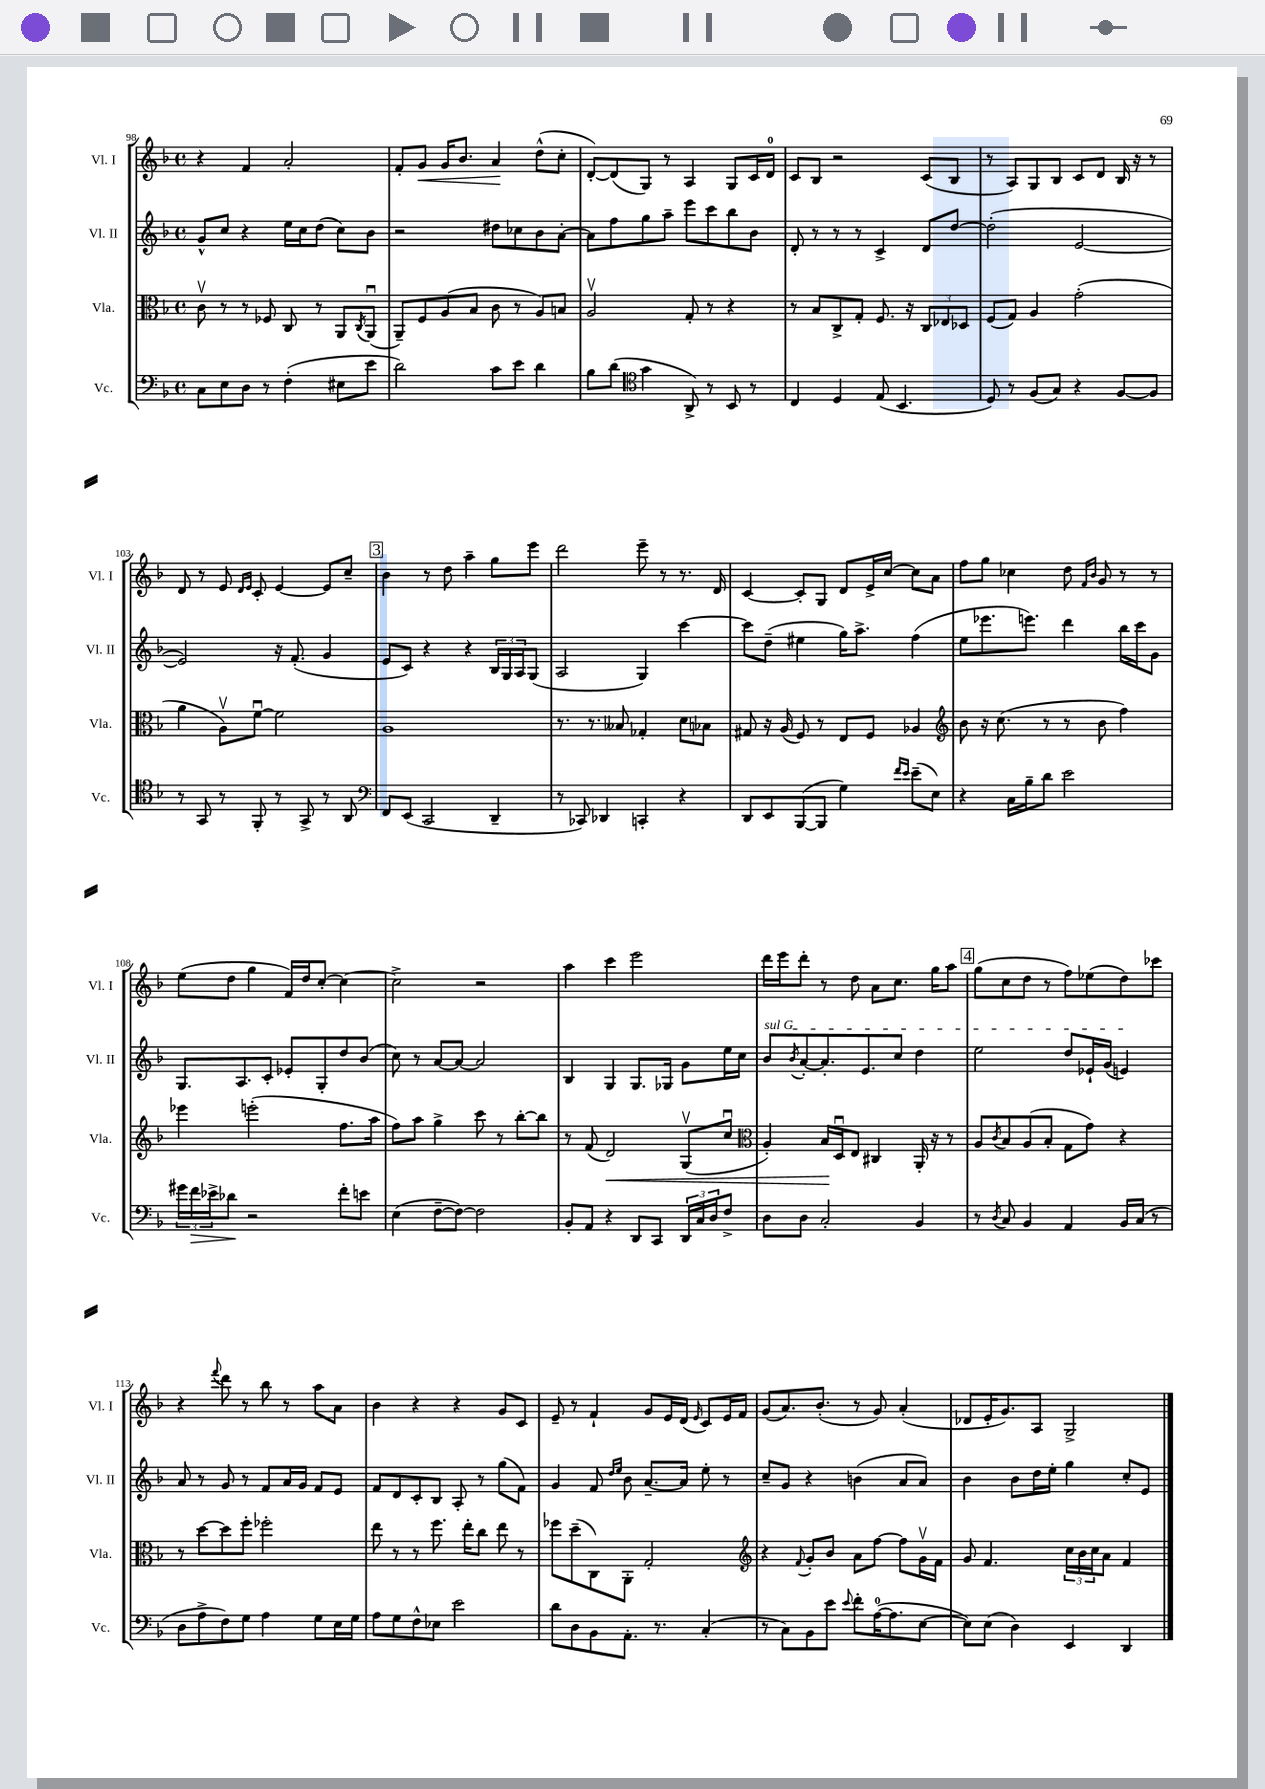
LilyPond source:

<<
\new StaffGroup <<
\new Staff = "s0" \with { instrumentName = "Vl. I" shortInstrumentName = "Vl. I" } {
    \clef treble \key f \major \defaultTimeSignature \time 4/4
    r4 f'4 a'2-. |
    f'8-. g'8\< g'16 bes'8. a'4\! d''8-^( c''8-. |
    d'8~-.) d'8( g8) r8 a4 g8 c'16 d'16-0 |
    c'8 bes8 r2 c'8( bes8 |
    r8 a8) g8 bes8 c'8 d'8 bes16 r16 r8 |
    d'8 r8 e'8 \grace { d'16 e'16 } c'8-. e'4~ e'8 c''8-- |
    \mark \markup { \box "3" } bes'4 r8 d''8 a''4-- g''8 e'''8 |
    d'''2 e'''8-- r8 r8. d'16 |
    c'4~ c'8-. g8 d'8 e'16-> c''16~ c''8 a'8 |
    f''8 g''8 ces''4 d''8 \grace { f'16 bes'16 } g'8 r8 r8 |
    e''8( d''8 g''4 f'16) d''16 c''8~-. c''4~ |
    c''2-> r2 |
    a''4 c'''4 e'''2 |
    d'''16 e'''16 d'''8-. r8 d''8 a'8 c''8. g''16 a''8 |
    \mark \markup { \box "4" } g''8( c''8 d''8 r8 f''8) ees''8( d''8) ces'''8 |
    r4 \appoggiatura { f'''8 } d'''8 r8 bes''8 r8 a''8 a'8 |
    bes'4 r4 r4 g'8 c'8 |
    e'8-- r8 f'4-! g'8 e'16 d'16( \grace { e'16 } c'8) e'16 f'16 |
    g'8( a'8.) bes'8.-.( r8 g'8) a'4-.( |
    des'8 e'16-. g'8.) a8 g2-> \bar "|." |
}
\new Staff = "s1" \with { instrumentName = "Vl. II" shortInstrumentName = "Vl. II" } {
    \clef treble \key f \major \defaultTimeSignature \time 4/4
    g'8-^ c''8 r4 e''16 c''16 d''8( c''8) bes'8 |
    r2 dis''8 ces''8 bes'8 a'8~-. |
    a'8 f''8 g''8 a''8-- e'''8 c'''8 bes''8 bes'8 |
    d'8-. r8 r8 r8 c'4-> d'8 d''8~ |
    d''2-.( e'2~ |
    e'2) r16 f'8.-.( g'4 |
    \mark \markup { \box "3" } e'8 c'8) r4 r4 \tuplet 3/2 { bes16 g16 a16 } g8( |
    a2 g4) c'''4~ |
    c'''8 d''8--( eis''4 g''16) a''8.-> f''4( |
    e''8 ees'''8. e'''8.) d'''4 bes''16 c'''16 g'8 |
    g8. a8. c'8-. ees'8-. g8-. d''8 bes'8( |
    c''8) r8 a'8~ a'8~ a'2 |
    bes4 g4 g8. ges16 g'8 e''16 c''16 |
    \once \override TextSpanner.bound-details.left.text = \markup { \italic "sul G" } bes'8\startTextSpan \acciaccatura { bes'8 } a'8~-. a'8.-. e'8. c''8 d''4 |
    \mark \markup { \box "4" } e''2 d''8 ees'16-! g'16( e'4\stopTextSpan) |
    a'8 r8 g'8 r8 f'8 a'16 g'16 f'8 e'8 |
    f'8 d'8 c'8-. bes8 a8-. r8 g''8( f'8) |
    g'4 f'8 \grace { d''16 e''16 } bes'8 a'8.~-- a'16 e''8-. r8 |
    c''8-- g'8 r4 b'4( a'8 a'8) |
    bes'4 bes'8 d''16 e''16-. g''4 c''8-. e'8 \bar "|." |
}
\new Staff = "s2" \with { instrumentName = "Vla." shortInstrumentName = "Vla." } {
    \clef alto \key f \major \defaultTimeSignature \time 4/4
    c'8\upbow r8 r8 fes8 c8 r8 a,8 \acciaccatura { c8 } a,8\downbow( |
    a,8--) f8 a8( bes8 c'8 r8 a8) b8 |
    a2\upbow g8-. r8 r4 |
    r8 bes8 c8-> g8-. f8. r16 \tuplet 3/2 { c8 ees8 des8 } |
    f8( g8) a4 g'2-.( |
    a'4 a8\upbow) f'8~\downbow f'2 |
    \mark \markup { \box "3" } a1 |
    r8. r8. beses8 ges4-. d'8 bes8 |
    gis8 r16 a16( f8) r8 e8 f8 aes4 |
    \clef treble bes'8 r16 c''8.( r8 r8 bes'8 f''4) |
    ees'''4 e'''2-.( f''8. a''16 |
    f''8) a''8 g''4-> c'''8 r8 bes''8~-. bes''8 |
    r8 f'8( d'2\<) g8\upbow( c''8\downbow |
    \clef alto a4-.) bes16\! d16\downbow e8 cis4 a,16-. r16 r8 |
    \mark \markup { \box "4" } a8 \acciaccatura { c'8 } bes8 a8( bes8-. g8 g'8) r4 |
    r8 d''8~ d''8 f''8-. fes''2-. |
    e''8 r8 r8 f''8. e''16-. c''8 e''8 r8 |
    fes''8 d''8--( c8) a,8-. g2-. |
    \clef treble r4 \appoggiatura { f'8 } g'8-. bes'8 a'8 f''8~ f''8 g'16\upbow f'16 |
    g'8 f'4. \tuplet 3/2 { c''16 bes'16 c''16 } a'8 f'4 \bar "|." |
}
\new Staff = "s3" \with { instrumentName = "Vc." shortInstrumentName = "Vc." } {
    \clef bass \key f \major \defaultTimeSignature \time 4/4
    c8 e8 d8 r8 f4-.( eis8 e'8 |
    d'2) c'8 e'8 d'4 |
    bes8 d'8( \clef tenor g'4 a,8->) r8 bes,8 r8 |
    c4 d4 e8( bes,4. |
    d8) r8 f8( g8) r4 f8~ f8 |
    r8 g,8 r8 f,8-. r8 g,8-> r8 a,8 |
    \mark \markup { \box "3" } \clef bass f,8 e,8( c,2 d,4-- |
    r8 ces,8) des,4 c,4-. r4 |
    d,8 e,8 bes,,8~( bes,,8 g4) \grace { f'16 e'16 } e'8--( e8) |
    r4 c16 bes16-- d'8 e'2 |
    \tuplet 3/2 { gis'16 f'16\> ees'16-> } des'8\! r2 f'8-. e'8 |
    e4( f8~-- f8~) f2 |
    bes,8-. a,8 r4 d,8 c,8 \tuplet 3/2 { d,16 c16 d16 } f8-> |
    d8 d8 c2-. bes,4 |
    \mark \markup { \box "4" } r8 \acciaccatura { d8 } c8 bes,4 a,4 bes,16 c16( r8 |
    d8 a8-> f8) g8 a4 g8 e16 g16 |
    a8 g8 f8-^ ees8 e'2 |
    d'8 d8 bes,8 a,8.-. r8. c4-.( |
    r8 c8) bes,8 e'8 \appoggiatura { e'8 } f'8-. a16-0~( a8. e8~ |
    e8) e8( d4) e,4 d,4 \bar "|." |
}
>>
>>
\layout { \context { \Score currentBarNumber = #98 } }
